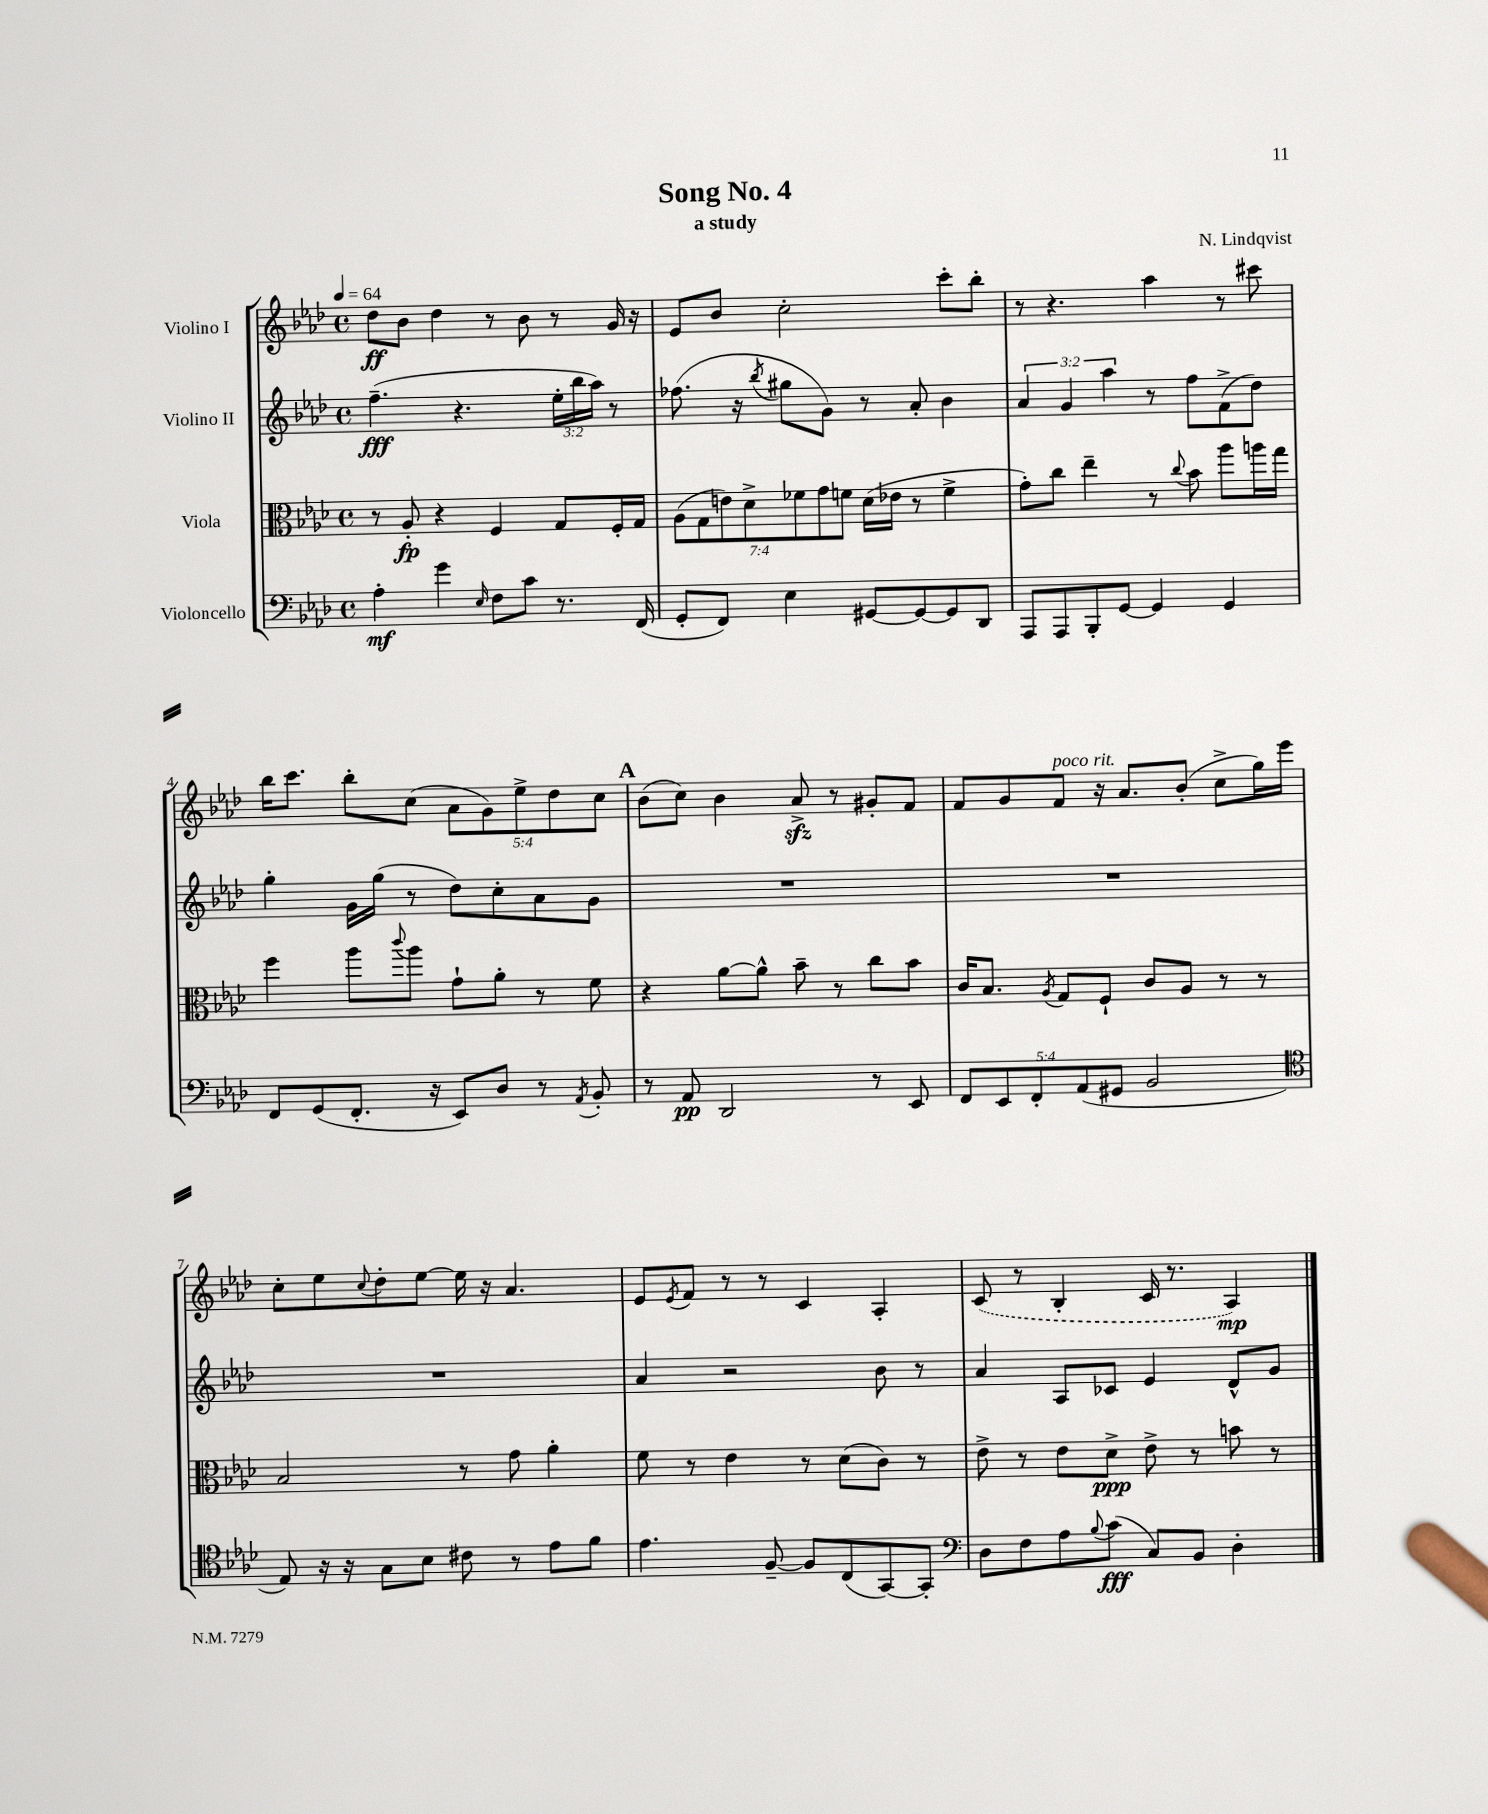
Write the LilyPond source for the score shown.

\header { title = "Song No. 4" composer = "N. Lindqvist" subtitle = "a study" }
<<
\new StaffGroup <<
\new Staff = "s0" \with { instrumentName = "Violino I" } {
    \clef treble \key aes \major \defaultTimeSignature \time 4/4 \override Staff.TupletNumber.text = #tuplet-number::calc-fraction-text \tempo 4 = 64
    des''8\ff bes'8 des''4 r8 bes'8 r8 g'16 r16 |
    ees'8 bes'8 c''2-. c'''8-. bes''8-. |
    r8 r4. aes''4 r8 cis'''8 |
    bes''16 c'''8. bes''8-. c''8( \tuplet 5/4 { aes'8 g'8) ees''8-> des''8 c''8 } |
    \mark \markup { \bold "A" } bes'8( c''8) bes'4 aes'8->\sfz r8 gis'8-. f'8 |
    f'8 g'8 f'8^\markup { \italic "poco rit." } r16 aes'8. bes'8-.( c''8-> g''16) ees'''16 |
    c''8-. ees''8 \appoggiatura { c''8 } des''8-. ees''8~ ees''16 r16 aes'4. |
    ees'8 \acciaccatura { ees'8 } f'8 r8 r8 c'4 aes4-. |
    \once \slurDashed c'8( r8 bes4-. c'16 r8. aes4\mp) \bar "|." |
}
\new Staff = "s1" \with { instrumentName = "Violino II" } {
    \clef treble \key aes \major \defaultTimeSignature \time 4/4 \override Staff.TupletNumber.text = #tuplet-number::calc-fraction-text
    f''4.--\fff( r4. \tuplet 3/2 { ees''16-. bes''16 aes''16) } r8 |
    fes''8.( r16 \acciaccatura { bes''8 } gis''8 g'8) r8 aes'8-. bes'4 |
    \tuplet 3/2 { aes'4 g'4 aes''4 } r8 f''8 f'8->( des''8) |
    g''4-. g'16 g''16( r8 des''8) c''8-. aes'8 g'8 |
    \mark \markup { \bold "A" } R1 |
    R1 |
    R1 |
    aes'4 r2 bes'8 r8 |
    aes'4 aes8 ces'8 ees'4 des'8-^ g'8 \bar "|." |
}
\new Staff = "s2" \with { instrumentName = "Viola" } {
    \clef alto \key aes \major \defaultTimeSignature \time 4/4 \override Staff.TupletNumber.text = #tuplet-number::calc-fraction-text
    r8 aes8-.\fp r4 f4 g8 f16-. g16 |
    \tuplet 7/4 { aes8( g8 e'8) des'8-> fes'8 g'8 f'8 } des'16( ees'16 r8 f'4-> |
    g'8-.) c''8 ees''4-- r8 \appoggiatura { c''8 } bes'8 aes''8 a''16 g''16 |
    f''4 aes''8 \appoggiatura { c'''8 } aes''8 g'8-! aes'8-. r8 f'8 |
    \mark \markup { \bold "A" } r4 aes'8~ aes'8-^ bes'8-- r8 c''8 bes'8 |
    c'16 bes8. \acciaccatura { aes8 } g8 f8-! c'8 aes8 r8 r8 |
    bes2 r8 g'8 aes'4-. |
    f'8 r8 ees'4 r8 des'8( c'8) r8 |
    ees'8-> r8 ees'8 des'8->\ppp ees'8-> r8 b'8 r8 \bar "|." |
}
\new Staff = "s3" \with { instrumentName = "Violoncello" } {
    \clef bass \key aes \major \defaultTimeSignature \time 4/4 \override Staff.TupletNumber.text = #tuplet-number::calc-fraction-text
    aes4-.\mf g'4 \grace { ees16 } f8 c'8 r8. f,16( |
    g,8-. f,8) ees4 gis,8~ gis,8~ gis,8 des,8 |
    aes,,8 aes,,8 bes,,8-. g,8~ g,4 g,4 |
    f,8 g,8( f,8.-. r16 ees,8) des8 r8 \acciaccatura { aes,8 } bes,8-. |
    \mark \markup { \bold "A" } r8 aes,8\pp des,2 r8 ees,8 |
    \tuplet 5/4 { f,8 ees,8 f,8-. aes,8( gis,8 } bes,2 |
    \clef tenor ees8) r16 r16 g8 bes8 cis'8 r8 ees'8 f'8 |
    ees'4. f8~-- f8 c8( g,8~) g,8-. |
    \clef bass des8 f8 aes8 \appoggiatura { bes8 } c'8\fff( c8) bes,8 des4-. \bar "|." |
}
>>
>>
